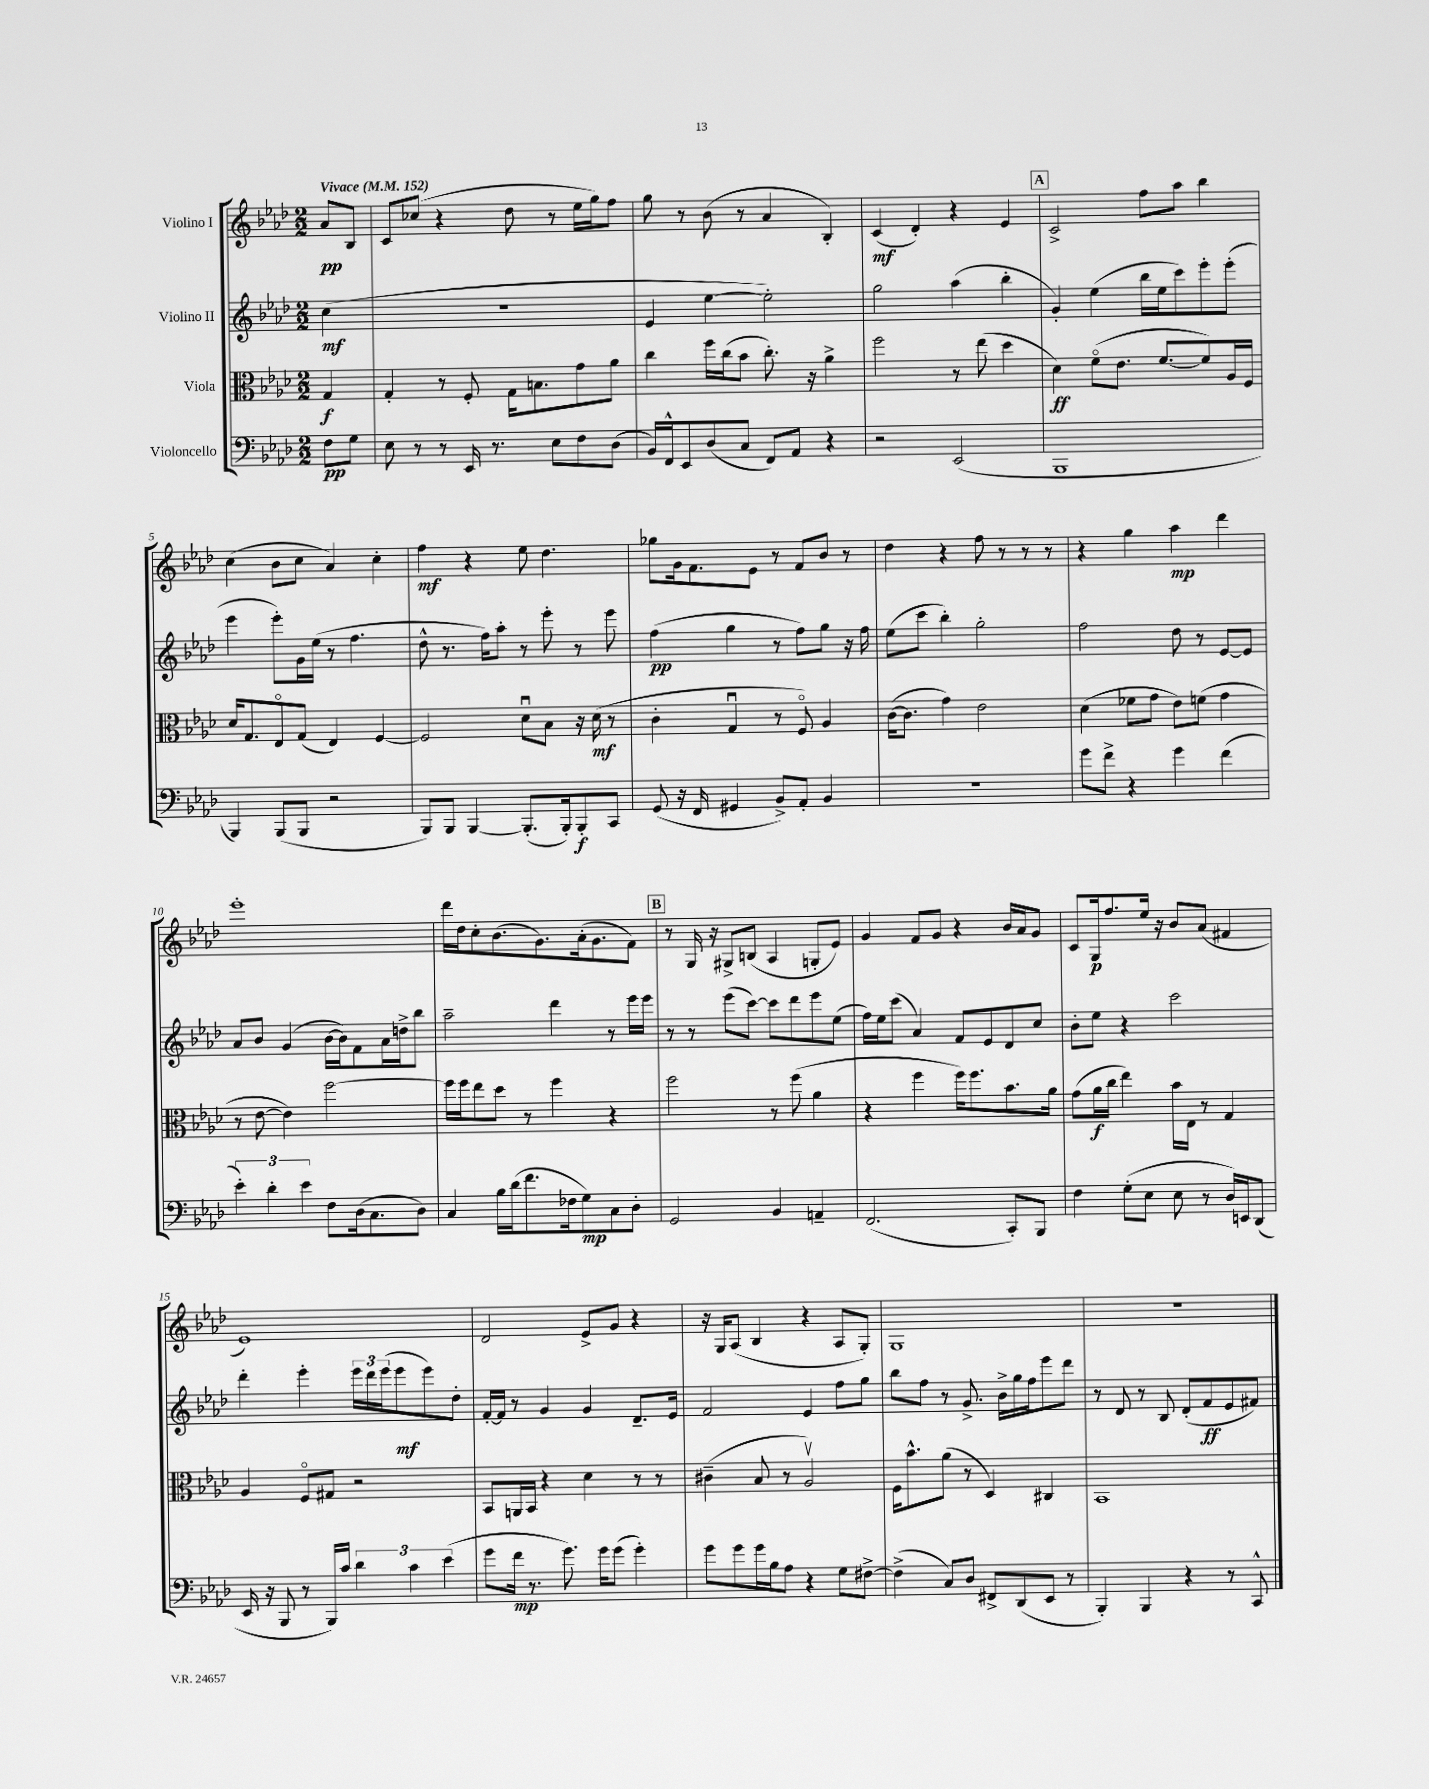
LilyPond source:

<<
\new StaffGroup <<
\new Staff = "s0" \with { instrumentName = "Violino I" } {
    \clef treble \key aes \major \numericTimeSignature \time 2/2 \partial 4 \tempo "Vivace" 4 = 152
    aes'8\pp bes8 |
    c'8 ces''8( r4 des''8 r8 ees''16 g''16) f''8 |
    g''8 r8 bes'8( r8 aes'4 bes4-.) |
    c'4\mf( des'4-.) r4 ees'4 |
    \mark \markup { \box "A" } c'2-> f''8 aes''8 bes''4 |
    c''4( bes'8 c''8 aes'4) c''4-. |
    f''4\mf r4 ees''8 des''4. |
    ges''8 g'16 f'8. ees'8 r8 f'8 bes'8 r8 |
    des''4 r4 f''8 r8 r8 r8 |
    r4 g''4 aes''4\mp des'''4 |
    ees'''1-. |
    des'''16 des''16 c''8-. bes'8.( g'8.) aes'16-.( g'8. f'8) |
    \mark \markup { \box "B" } r8 g16 r16 gis8-> b8( aes4 g8-. ees'8) |
    g'4 f'8 g'8 r4 bes'16 aes'16 g'8 |
    c'8 g16\p f''8. ees''16 r16 bes'8 aes'8( fis'4 |
    ees'1) |
    des'2 ees'8-> g'8 r4 |
    r16 g16 aes8( bes4 r4 aes8 g8-.) |
    g1 |
    r1 \bar "|." |
}
\new Staff = "s1" \with { instrumentName = "Violino II" } {
    \clef treble \key aes \major \numericTimeSignature \time 2/2 \partial 4
    c''4\mf( |
    R1 |
    ees'4 ees''4~ ees''2-.) |
    g''2 aes''4( bes''4-. |
    \mark \markup { \box "A" } g'4-.) ees''4( bes''16 ees''16 c'''8) ees'''8-. ees'''8-.( |
    ees'''4 ees'''8-.) g'16 ees''16( r8 f''4. |
    des''8-^ r8. f''16) aes''8-. r8 ees'''8-. r8 ees'''8 |
    f''4\pp( g''4 r8 f''8) g''8 r16 f''16 |
    ees''8( c'''8 bes''4-.) g''2-. |
    f''2 des''8 r8 ees'8~ ees'8 |
    aes'8 bes'8 g'4( bes'16~ bes'16) f'8 aes'16 d''16-> bes''8 |
    aes''2-- des'''4 r8 ees'''16 ees'''16 |
    \mark \markup { \box "B" } r8 r8 ees'''8( c'''8~) c'''8 des'''8 ees'''8 ees''8( |
    f''16) ees''16 c'''8( aes'4) f'8 ees'8 des'8 c''8 |
    bes'8-. ees''8 r4 c'''2 |
    des'''4-. ees'''4-. \tuplet 3/2 { ees'''16 des'''16 ees'''16( } ees'''8\mf ees'''8) des''8-. |
    f'16~-. f'16 r8 g'4 g'4 des'8.-- ees'16 |
    f'2 ees'4 f''8 g''8 |
    bes''8 f''8 r8 g'8.-> bes'16-> g''16 f''16 ees'''8 des'''8 |
    r8 des'8 r8 bes8 des'8-.( f'8\ff ees'8 fis'8) \bar "|." |
}
\new Staff = "s2" \with { instrumentName = "Viola" } {
    \clef alto \key aes \major \numericTimeSignature \time 2/2 \partial 4
    g4\f |
    g4-. r8 f8-. g16 b8. g'8 aes'8 |
    c''4 f''16 c''16( bes'8 c''8.-.) r16 aes'4-> |
    f''2 r8 ees''8( des''4 |
    \mark \markup { \box "A" } des'4\ff) f'8\flageolet( ees'8. f'8.~ f'8) aes16 f16 |
    des'16 g8. ees8\flageolet g8( ees4) f4~ |
    f2 des'8\downbow bes8 r16 des'16\mf( r8 |
    c'4-. g4\downbow r8 f8\flageolet) aes4 |
    c'16~( c'8. g'4) ees'2 |
    des'4( fes'8 g'8 ees'8) f'8( g'4 |
    r8 ees'8~ ees'4) f''2~ |
    f''16 f''16 ees''8 des''8 r8 f''4 r4 |
    \mark \markup { \box "B" } f''2 r8 f''8( aes'4 |
    r4 f''4 f''16) f''8. bes'8. aes'16 |
    g'8( aes'16\f c''16 ees''4) bes'16 ees16 r8 g4 |
    aes4 f8\flageolet gis8 r2 |
    bes,8 a,16 bes,16 r4 des'4 r8 r8 |
    cis'4--( bes8 r8 aes2\upbow) |
    f16 bes'8.-^ aes'8( r8 des4) cis4 |
    bes,1 \bar "|." |
}
\new Staff = "s3" \with { instrumentName = "Violoncello" } {
    \clef bass \key aes \major \numericTimeSignature \time 2/2 \partial 4
    f8\pp g8 |
    ees8 r8 r8 ees,16 r8. ees8 f8 des8( |
    bes,16) f,16-^ ees,8 des8( c8 f,8) aes,8 r4 |
    r2 ees,2( |
    \mark \markup { \box "A" } bes,,1 |
    bes,,4) bes,,8( bes,,8 r2 |
    bes,,8) bes,,8 bes,,4~ bes,,8.-.( bes,,16-.) bes,,8-.\f c,8 |
    g,8( r16 f,16 gis,4 bes,8->) aes,8-. bes,4 |
    R1 |
    g'8 f'8-> r4 g'4 f'4( |
    \tuplet 3/2 { ees'4-.) des'4-. ees'4 } f8 des16( c8. des8) |
    c4 bes16 des'16( f'8. fes16 g8\mp) c8 des8-. |
    \mark \markup { \box "B" } g,2 bes,4 a,4-- |
    f,2.( c,8-.) bes,,8 |
    f4 g8-.( ees8 ees8 r8 des16) e,16 des,8( |
    ees,16 r16 bes,,8 r8 bes,,16) c'16 \tuplet 3/2 { des'4 c'4 ees'4( } |
    g'8 f'16\mp r8. g'8.) g'16 g'8( g'4-.) |
    g'8 g'8 g'16 bes16 aes8 r4 g8 fis8~-> |
    fis4->( c8) des8 fis,8-> des,8( ees,8 r8 |
    bes,,4-.) bes,,4 r4 r8 c,8-^ \bar "|." |
}
>>
>>
